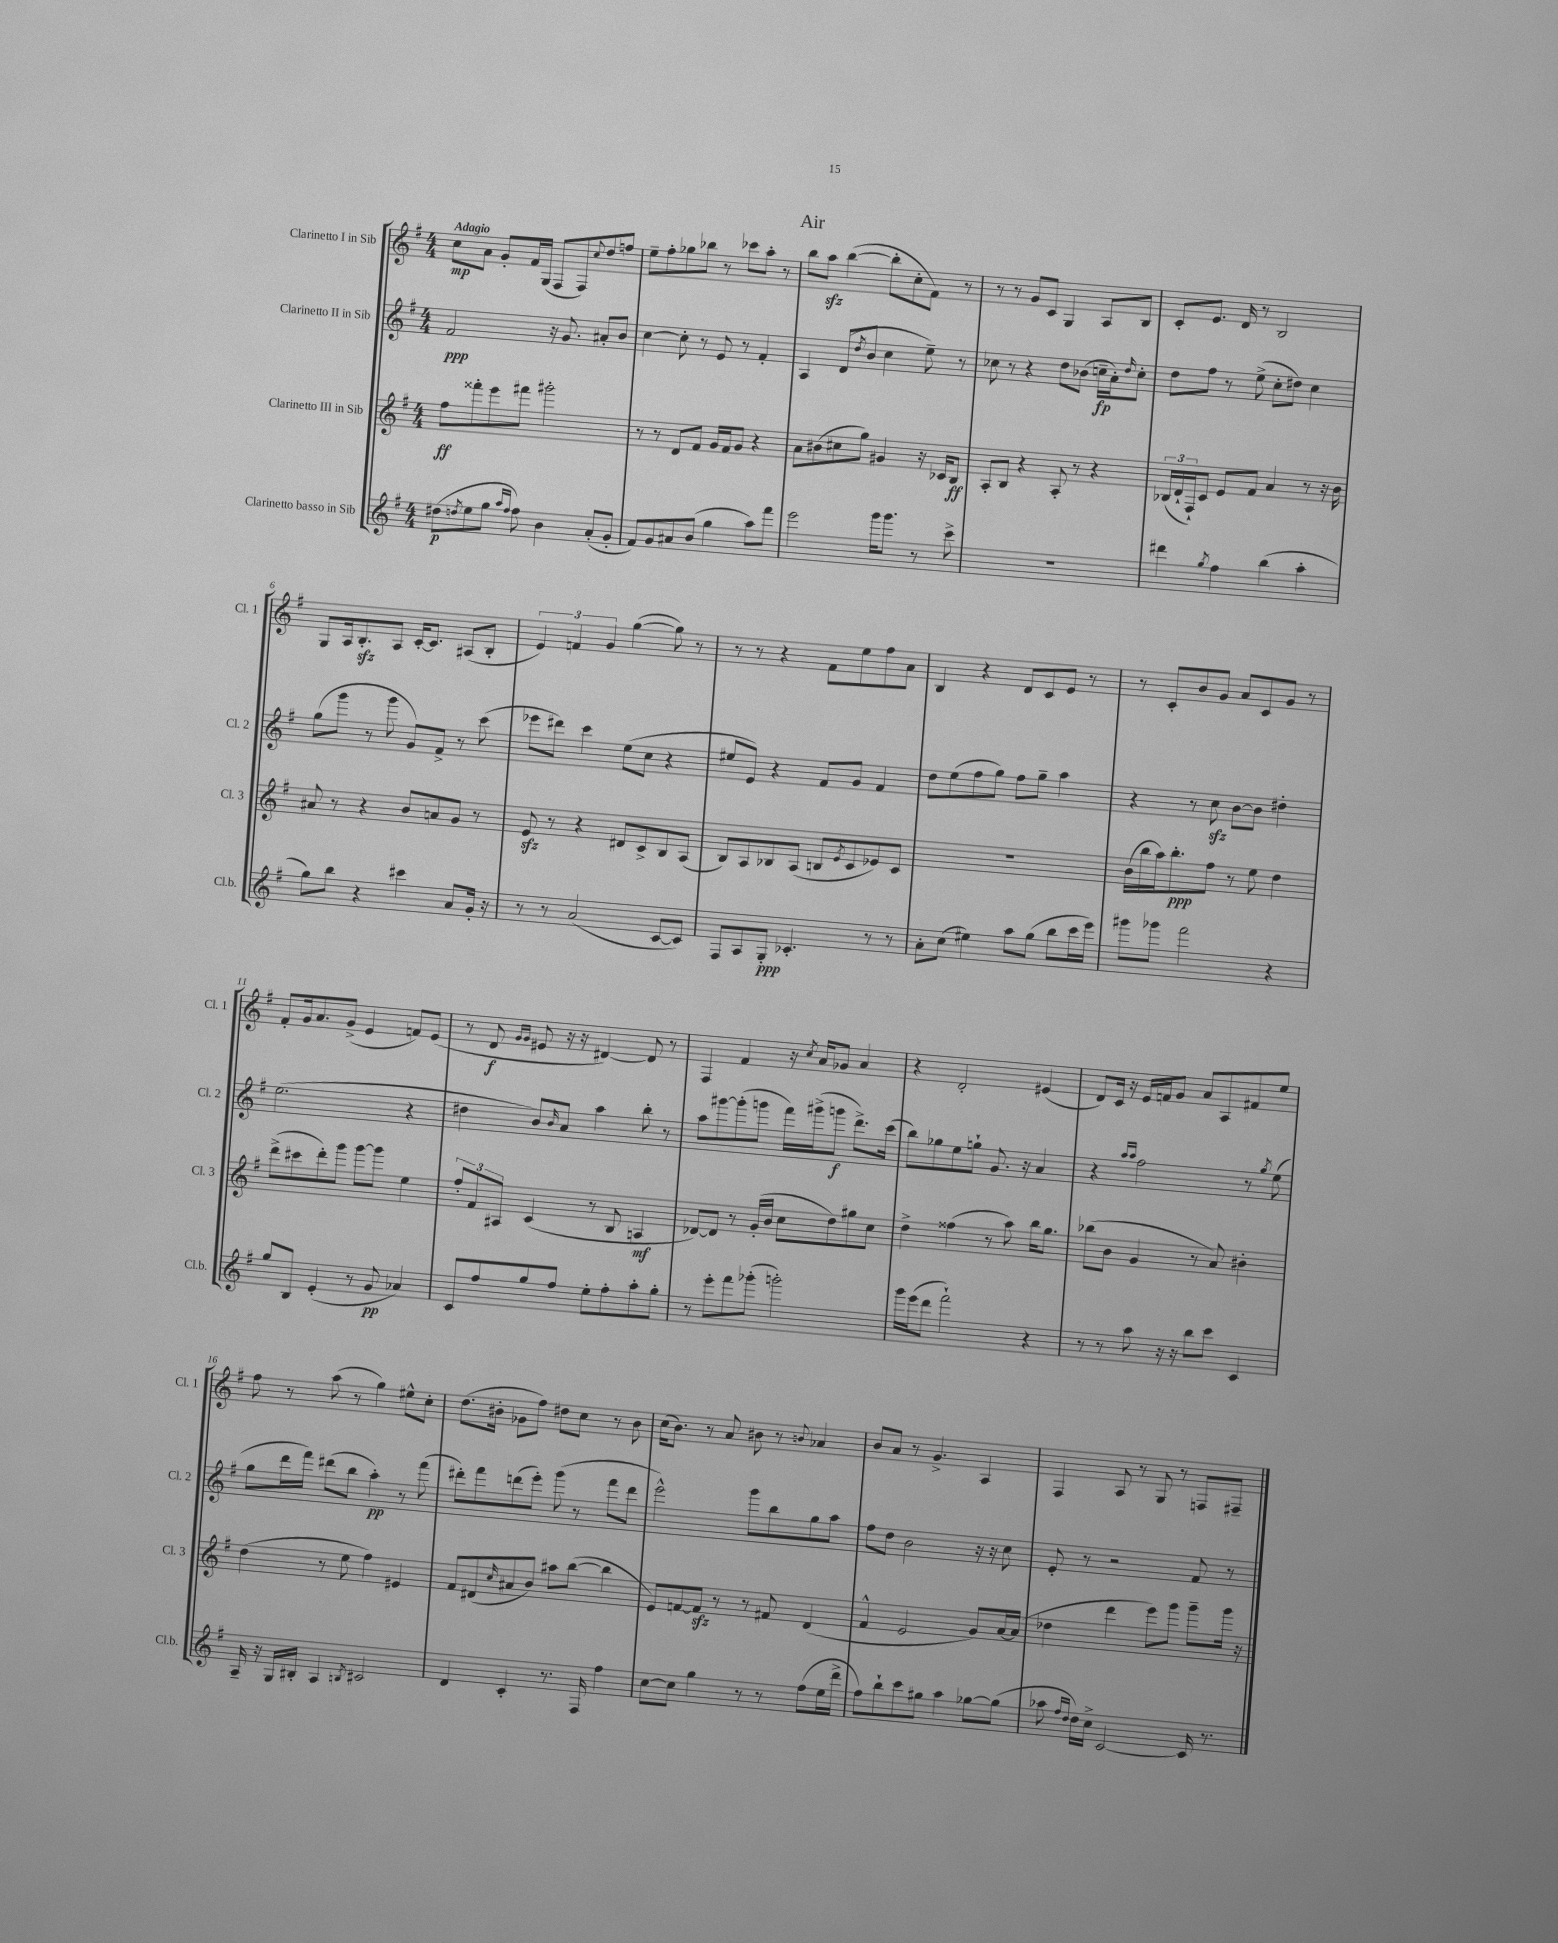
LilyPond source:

\header { title = "Air" }
<<
\new StaffGroup <<
\new Staff = "s0" \with { instrumentName = "Clarinetto I in Sib" shortInstrumentName = "Cl. 1" } {
    \clef treble \key g \major \numericTimeSignature \time 4/4 \tempo "Adagio"
    c''8\mp a'8 g'8-. fis'16 g16( fis8 fis8) \appoggiatura { c''8 } d''8 f''8 |
    e''8-- fis''8-. ges''8 bes''8 r8 ces'''8 a''8-. r8 |
    b''8 a''8\sfz b''4~( b''8-. c''8-. fis'8) r8 |
    r8 r8 g'8 c'8 g4 a8 b8 |
    c'8-. e'8. d'16 r8 b2 |
    g8 a16 b8.-.\sfz a8 c'16~-. c'8. ais8( b8-. |
    \tuplet 3/2 { e'4) f'4 g'4 } g''4~( g''8) r8 |
    r8 r8 r4 fis'8 e''8 fis''8 a'8 |
    b4 r4 d'8 c'8 e'8 r8 |
    r8 c'8-. b'8 g'8 a'8 c'8 g'8 r8 |
    fis'8-. g'16 a'8. g'8->( e'4 f'8) e'8( |
    r8 d'8\f \grace { g'16 g'16 } eis'8 r16 r16 dis'4~) dis'8 r8 |
    fis4 fis'4 r16 \acciaccatura { c''8 } a'16 ges'8 a'4 |
    r4 d'2-. eis'4( |
    d'8) c'16 r16 e'16 f'16 g'8 a'8 a8 fis'8 e''8 |
    fis''8 r8 a''8( r8 g''4) eis''8-^ c''8-. |
    d''8.( bis'16-. ges'8 fis''8) dis''8 c''8 r8 bis'8 |
    c''16( b'8.) r8 a'8 bis'8 r8 \appoggiatura { b'8 } aes'4 |
    b'8 a'8 r8 g'4.-> a4 |
    fis4 a8 r8 g8 r8 f8 fis8-- \bar "|." |
}
\new Staff = "s1" \with { instrumentName = "Clarinetto II in Sib" shortInstrumentName = "Cl. 2" } {
    \clef treble \key g \major \numericTimeSignature \time 4/4
    fis'2\ppp r16 g'8. ais'8-. b'8 |
    c''4~ c''8-. r8 e'8 r8 fis'4-. |
    a4 d'8( \acciaccatura { d''8 } b'8 c''4 e''8--) r8 |
    ces''8 r8 r4 d''8 bes'8( c''16--\fp a'16-.) \grace { d''16 } c''8-. |
    d''8 fis''8 r8 e''8->( c''8-. dis''8) c''4 |
    g''8( g'''8 r8 g'''8 g'8) fis'8-> r8 c'''8( |
    ees'''8 dis'''8) c'''4 e''8( c''8 r4 |
    eis''8 e'8) r4 fis'8 g'8 fis'4 |
    d''8 e''8( fis''8 g''8) fis''8 g''8-- a''4 |
    r4 r8 c''8\sfz b'8~ b'8 dis''4-. |
    e''2.( r4 |
    dis''4 b'8) \grace { b'16 } a'8 a''4 b''8-. r8 |
    a''8 gis'''8~ gis'''8-.( g'''8 fis'''16) gis'''16->( g'''8\f d'''8.->) c'''16( |
    b''8) ges''8 e''8 g''8-! g'8. r16 a'4 |
    r4 \grace { a''16 a''16 } fis''2 r8 \acciaccatura { g''8 } e''8( |
    g''8 d'''16 fis'''16) dis'''8( b''8 a''4-.\pp) r8 fis'''8( |
    dis'''8-.) fis'''8 d'''8( e'''8-.) g'''8( r8 fis'''8 d'''8 |
    e'''2-^) g'''8 b''8 g''8 a''8 |
    fis''8 d''8 b'2 r16 r16 c''8 |
    e'8-. r8 r2 fis'8 r8 \bar "|." |
}
\new Staff = "s2" \with { instrumentName = "Clarinetto III in Sib" shortInstrumentName = "Cl. 3" } {
    \clef treble \key g \major \numericTimeSignature \time 4/4
    fis''8\ff fisis'''8-. e'''8 fis'''8 gis'''2-. |
    r8 r8 d'8 fis'8 g'16 fis'16 g'8 r4 |
    a'8 bis'8( cis''8 g''8) gis'4 r16 ces'16 b8\ff |
    a8-. b8 r4 a8-. r8 r4 |
    \tuplet 3/2 { bes16( d'16-! fis16-!) } c'8 e'8 fis'8 a'4 r8 r16 b'16 |
    ais'8 r8 r4 b'8 a'8 g'8 r8 |
    e'8\sfz r8 r4 dis'8 c'8-> b8 a8( |
    b8) a8 bes8 a8( b8 \acciaccatura { e'8 } c'8 ees'8) c'8 |
    R1 |
    b'16( b''16 a''16) b''8.-.\ppp fis''8 r8 e''8 d''4 |
    d'''8->( cis'''8 d'''8-.) g'''8 g'''8~ g'''8 e''4 |
    \tuplet 3/2 { fis''8-. fis'8 ais8 } c'4( r8 b8 a4\mf |
    des'8~) des'8 r8 g'16-.( b'16 c''8 d''8) gis''8 c''8 |
    d''4-> fisis''4( r8 a''8) b''16 g''8. |
    bes''8( b'8 g'4 r8 a'8) bis'4-. |
    d''4( r8 e''8 fis''4) eis'4 |
    fis'8 dis'8( \grace { c''16 } ais'8 b'8) ais''8 b''8~( b''4 |
    e'8) f'8~ f'8\sfz r8 r8 fis'8 d'4( |
    fis'4-^ e'2 g'8) a'16~ a'16( |
    des''4 d'''4 e'''8) g'''8 g'''8-- g'''16 r16 \bar "|." |
}
\new Staff = "s3" \with { instrumentName = "Clarinetto basso in Sib" shortInstrumentName = "Cl.b." } {
    \clef treble \key g \major \numericTimeSignature \time 4/4
    dis''8\p( \acciaccatura { d''8 } e''8 g''8 \grace { a''16 fis''16 } fis''8) b'4 a'8-.( g'8-. |
    fis'8) g'8 ais'8 b'8( g''4 a''8) fis'''8 |
    e'''2 g'''16 g'''8. r8 c'''8-> |
    R1 |
    dis'''4 \acciaccatura { g''8 } fis''4 b''4( a''4-. |
    g''8) b''8 r4 cis'''4 a'8 g'16-. r16 |
    r8 r8 a'2( c'8~ c'8) |
    fis8 a8 g8-.\ppp ces'4.-. r8 r8 |
    a'8-. c''8( eis''4) a''8 g''8( b''8 c'''16 e'''16) |
    gis'''8 ges'''8 fis'''2 r4 |
    g''8 b8 e'4-.( r8 g'8\pp aes'4) |
    c'8 fis''8 g''8 fis''8 e''8-. fis''8-. a''8-. g''8-. |
    r8 e'''8-. fis'''8 ges'''8-.( g'''2-.) |
    g'''16 e'''16( d'''8 fis'''2-!) r4 |
    r8 r8 a''8 r16 r16 b''8 c'''8 c'4 |
    a16-- r16 g16 bis16-. a4 \acciaccatura { b8 } cis'2 |
    d'4 c'4-. r8. fis16 fis''4 |
    c''8~ c''8 g''4 r8 r8 fis''8( e''16 d'''16-> |
    fis''8) b''8-! c'''8 gis''8 a''4 ges''8~ ges''8( |
    aes''8 \grace { fis''16 d''16 } d''16) c''16-> c'2~ c'16 r8. \bar "|." |
}
>>
>>
